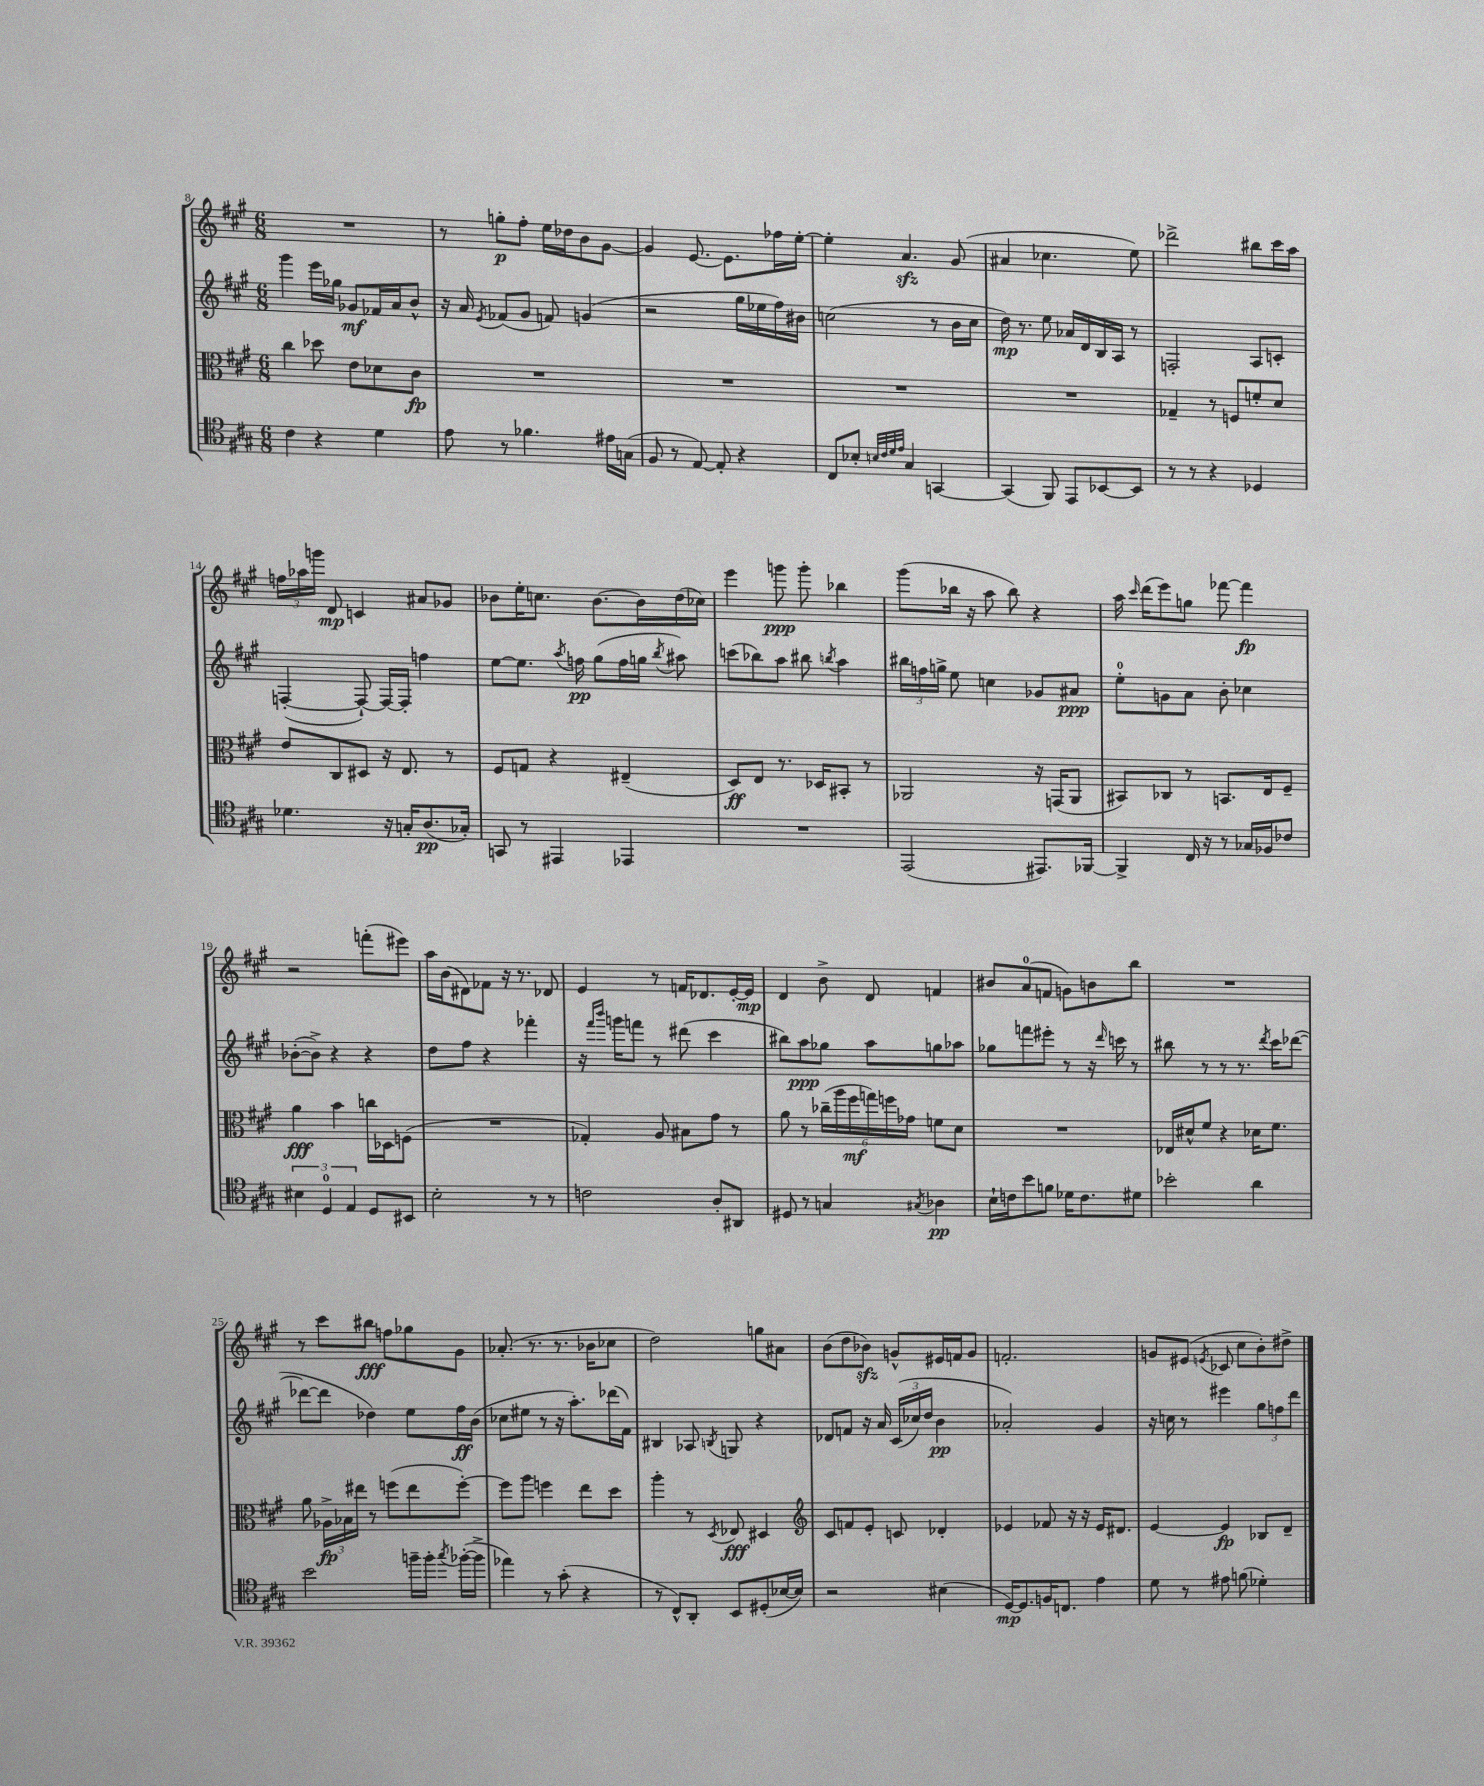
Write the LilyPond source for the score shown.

<<
\new StaffGroup <<
\new Staff = "s0" {
    \clef treble \key a \major \numericTimeSignature \time 6/8
    \autoBeamOff R2. |
    r8 g''8[-.\p fis''8]-. e''16[ des''16 b'8 gis'8]~ |
    gis'4 e'8.~ e'8.[ fes''16 e''16]~-. |
    e''4-. a'4.\sfz gis'8( |
    ais'4 ces''4. e''8) |
    des'''2-> bis''8[ cis'''16 a''16] |
    \tuplet 3/2 { f''16[ aes''16 g'''16] } d'8\mp c'4 ais'8[ ges'8] |
    bes'8[ e''16-. c''8.] bes'8.[~ bes'16 d''16( ces''16]) |
    e'''4 g'''8\ppp g'''8-. bes''4 |
    gis'''8[( bes''16] r16 a''8 bes''8) r4 |
    a''16 \grace { cis'''16 } d'''16[( e'''8) g''8] fes'''8~ fes'''4\fp |
    r2 f'''8[-.( eis'''8]) |
    a''16[ b'16( dis'8) fes'8] r16 r8. des'8 |
    e'4 r8 f'16[ des'8. e'16~-. e'16]\mp |
    d'4 b'8-> d'8 f'4 |
    bis'8[ a'8-0( f'8] g'8[) b'8 b''8] |
    R2. |
    r8 cis'''8[ bis''8]\fff f''8[ ges''8 gis'8] |
    aes'8.-.( r8. r8. bes'16[ ces''8] |
    d''2) g''8[ ais'8] |
    b'8[( d''8 bes'8]\sfz) g'8[-^ eis'16 f'16 g'8] |
    f'2.-. |
    g'8[ eis'8]( \acciaccatura { e'8 } ces'8 cis''8[ b'8-.) dis''8]-> \bar "|." |
}
\new Staff = "s1" {
    \clef treble \key a \major \numericTimeSignature \time 6/8
    \autoBeamOff gis'''4 e'''16[ ges''16] ges'8[\mf fes'16 a'16 b'8]-^ |
    r16 a'16 \acciaccatura { e'8 } fes'8[( gis'8] f'8) g'4( |
    r2 gis''16[ ees''16 fis''16) bis'16] |
    c''2( r8 b'16[ c''16] |
    d''16\mp) r8. e''8 aes'16[ d'16 b16 a16] r8 |
    f2-. a8[ c'8]-. |
    f4~-.( f8~-!) f16[~ f16]-. f''4 |
    e''8[~ e''8.] \acciaccatura { a''8 } f''16\pp gis''8[( f''16 g''16] \acciaccatura { b''8 } ais''8) |
    c'''8[( bes''8) a''8] bis''8 \acciaccatura { b''8 } a''4 |
    \tuplet 3/2 { bis''16[ f''16 g''16]-> } e''8 c''4 ges'8[ ais'8]\ppp |
    e''8[-0-. g'8 a'8] b'8-. ces''4 |
    bes'8[~-.( bes'8]->) r4 r4 |
    d''8[ fis''8] r4 fes'''4-. |
    r16 \grace { fis'''16[ b'''16] } g'''16[ f'''8] r8 dis'''8( cis'''4 |
    bis''8[) a''8\ppp ges''8] a''8[ g''8 aes''8] |
    ges''8[ f'''8 eis'''8]-. r8 r16 \grace { d'''16 } c'''16 r8 |
    bis''8 r8 r8 r8. \acciaccatura { d'''8 } cis'''16[ des'''8]~( |
    des'''8[~ des'''8] des''4) e''8[ fis''16\ff b'16]( |
    ces''8[ eis''8] r8 r16 a''8.[-.) des'''16( fis'16]) |
    bis4 aes8 \acciaccatura { b8 } g8 r4 |
    des'8[ f'8] r16 a'16 \tuplet 3/2 { cis'16[(\( ces''16) d''16] } b'4\pp |
    aes'2-.\) gis'4 |
    r16 c''16 r8 eis'''4 \tuplet 3/2 { gis''8[ f''8 d'''8] } \bar "|." |
}
\new Staff = "s2" {
    \clef alto \key a \major \numericTimeSignature \time 6/8
    \autoBeamOff cis''4 des''8 e'8[ des'8 cis'8]\fp |
    R2. |
    R2. |
    R2. |
    R2. |
    ges4-- r8 f8[ f'8-. d'8] |
    e'8[ cis8 dis8] r16 e8. r8 |
    fis8[ g8] r4 eis4--( |
    d8[\ff) e8] r8. des16[ bis,8]-. r8 |
    aes,2 r16 g,16[( aes,8] |
    bis,8[) ces8] r8 b,8.[ e16 fis8]-- |
    a'4\fff b'4 c''16[ des16 f8]( |
    R2. |
    ges4-.) a8 bis8[ gis'8] r8 |
    a'8 r8 \tuplet 6/4 { ces''16[--( a''16 fis''16\mf g''16) f''16 ges'16] } f'8[ d'8] |
    R2. |
    ees16[ dis'16-^ fis'8] r4 des'16[ fis'8.] |
    a'8 \tuplet 3/2 { aes16[->\fp bes16 eis''16] } r8 f''8[( eis''8 f''8]~-.) |
    f''8[ a''8] f''4 e''8[ d''8] |
    a''4-. r8 \acciaccatura { d8 } ees8\fff dis4 |
    \clef treble cis'8[ f'8 e'8]-. c'8 des'4-. |
    ees'4 fes'8 r16 r16 ees'16[ dis'8.] |
    e'4~ e'4\fp bes8[ d'8]-- \bar "|." |
}
\new Staff = "s3" {
    \clef tenor \key a \major \numericTimeSignature \time 6/8
    \autoBeamOff cis'4 r4 d'4 |
    e'8 r8 fes'4. eis'16[ g16]( |
    fis8 r8 e8~) e8-. r4 |
    cis8[ bes8]-. \grace { b32[ cis'32 d'32 e'32] } gis4 g,4~ |
    g,4( fis,8) e,8[ bes,8~ bes,8] |
    r8 r8 r4 des4 |
    des'4. r16 g16[-. a8.\pp( ges16]-.) |
    g,8 r8 eis,4 ees,4 |
    R2. |
    e,2( eis,8.[) fes,16]~ |
    fes,4-> cis16 r16 r8 ges16[ fes16 ces'8] |
    \tuplet 3/2 { bis4 d4-0 e4 } d8[ bis,8] |
    b2-. r8 r8 |
    c'2 a8[-. ais,8] |
    dis8 r8 g4 \acciaccatura { gis8 } aes4\pp |
    b16[-! c'16 b'8 f'8] des'16[ c'8. dis'8] |
    bes'2-. a'4 |
    b'2 f''16[-- f''16]-. \acciaccatura { gis''8 } fes''16[~-.( fes''16]-> |
    ees''4) r8 gis'8-.( r4 |
    r8 cis8[-^) a,8]-. b,8[ dis8-.( bes16~ bes16]) |
    r2 bis4( |
    d16[~\mp) d8. f16 c8.] e'4 |
    d'8 r8 eis'8 f'8( des'4-.) \bar "|." |
}
>>
>>
\layout { \context { \Score currentBarNumber = #8 } }
